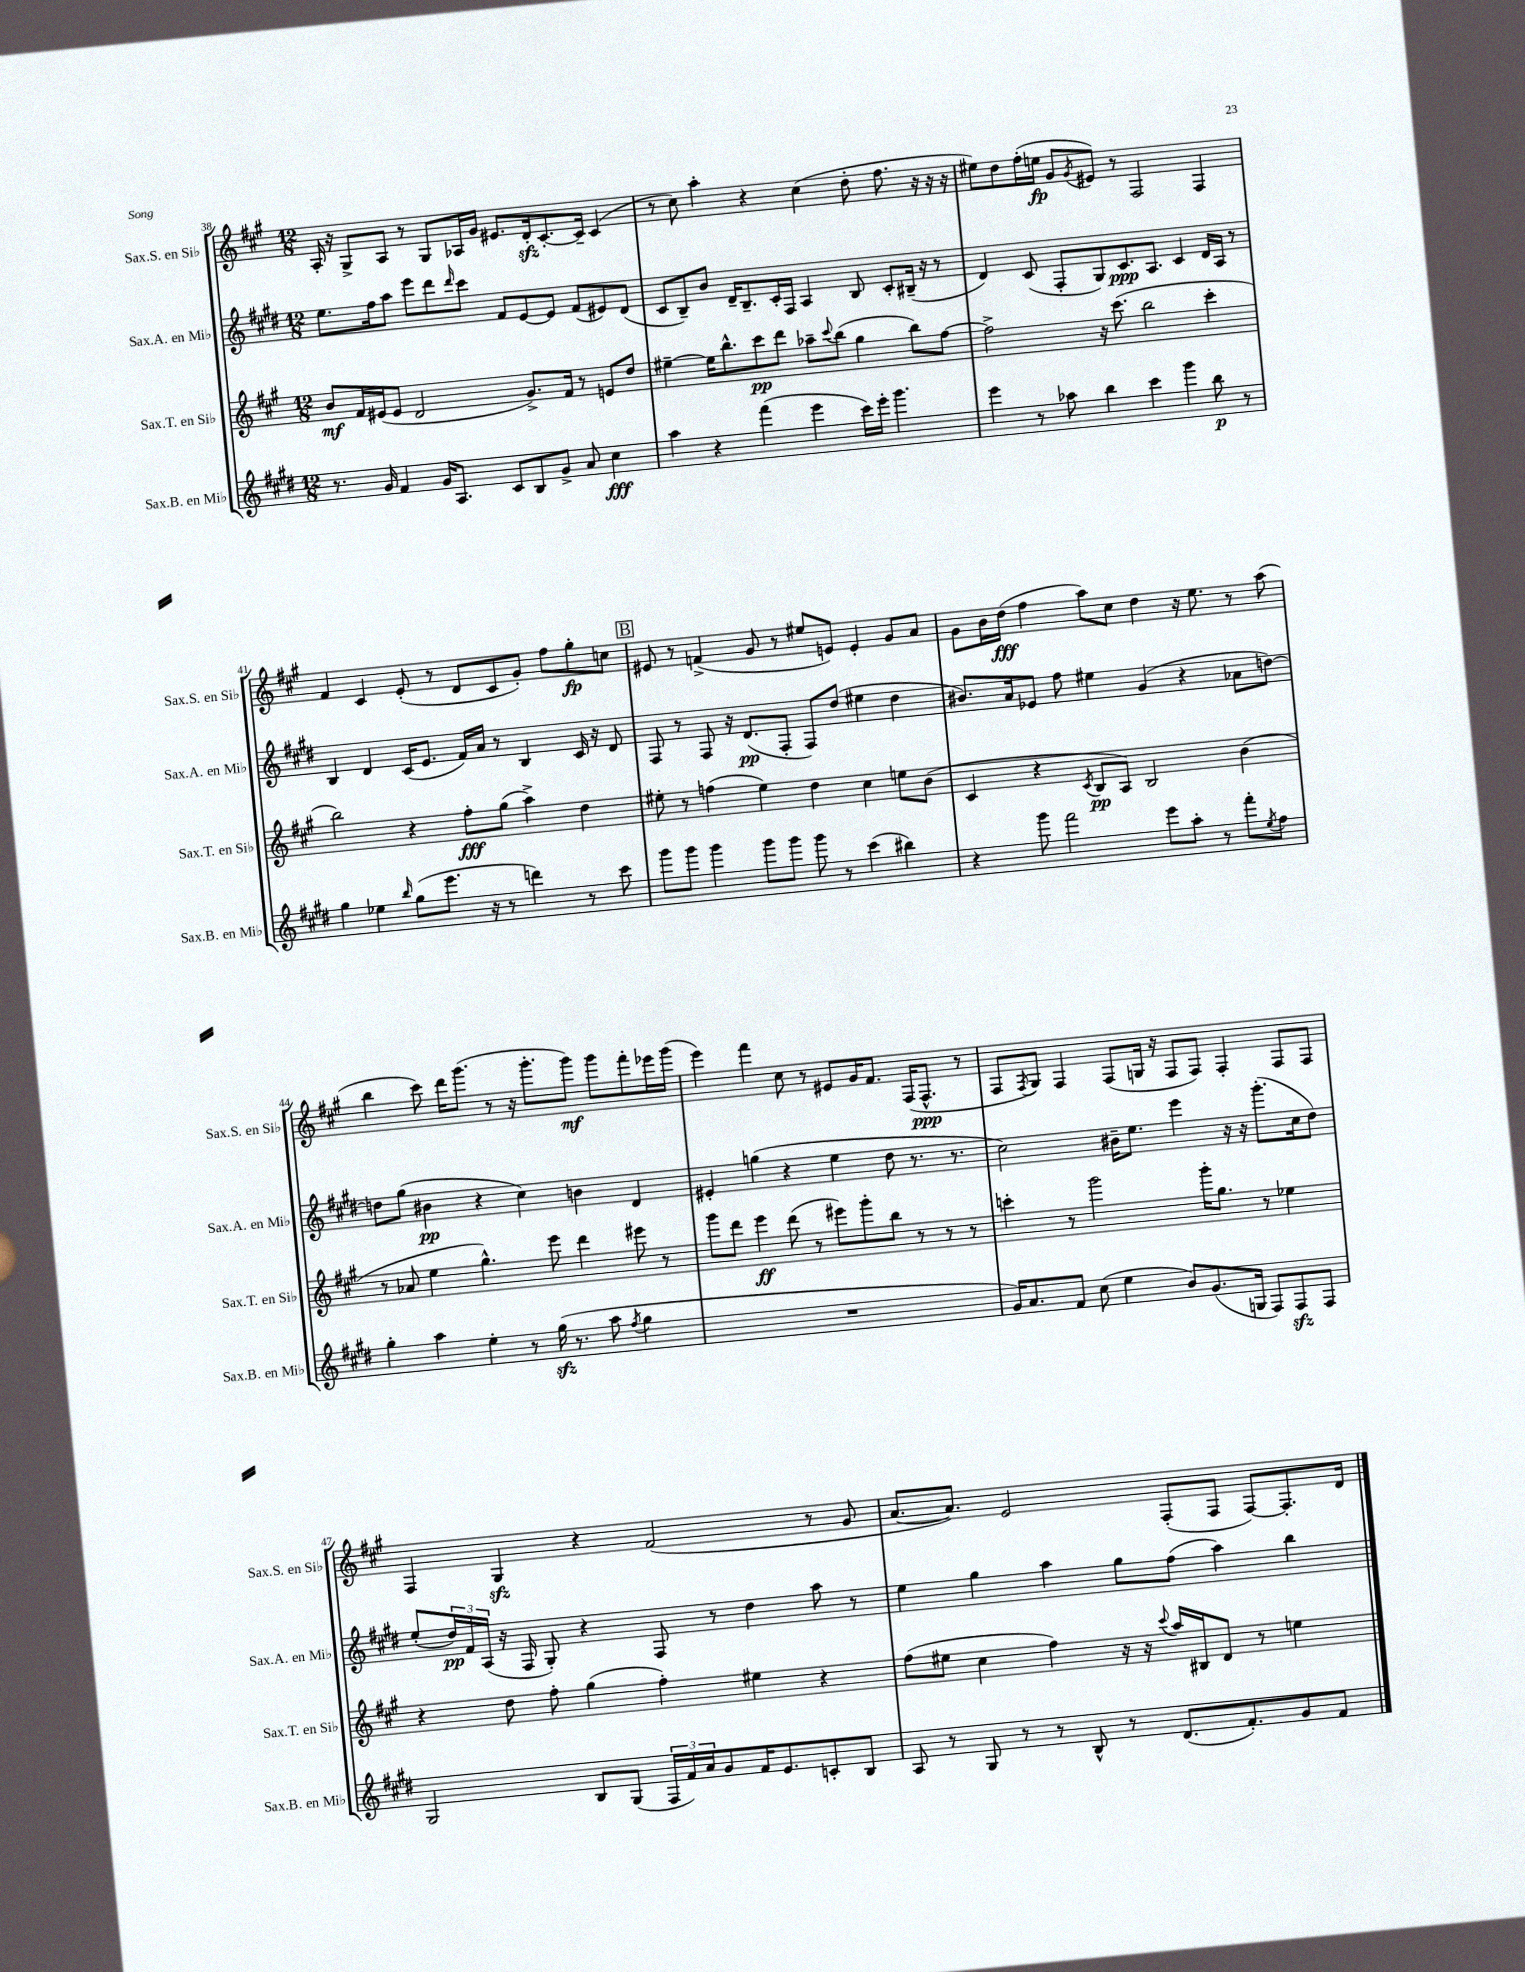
<<
\new StaffGroup <<
\new Staff = "s0" \with { instrumentName = "Sax.S. en Sib" shortInstrumentName = "Sax.S. en Sib" } {
    \clef treble \key a \major \numericTimeSignature \time 12/8
    a16-. r16 gis8-> a8 r8 gis8 aes16 gis'16 eis'8. d'16-.\sfz cis'8.~-. cis'16-- cis'4( |
    r8 cis''8) a''4-. r4 cis''4( d''8-. fis''8. r16 r16 r16 |
    eis''8) d''8 fis''16-.( e''16\fp gis'8 \acciaccatura { gis'8 } eis'8) r8 fis2 fis4 |
    fis'4 cis'4 e'8-.( r8 d'8 cis'8 gis'8-.) fis''8 gis''8-.\fp c''8 |
    \mark \markup { \box "B" } eis'8 r8 f'4->( gis'8 r8 eis''8 e'8) e'4-. gis'8 a'8 |
    gis'8 b'16 d''16\fff( fis''4 a''8) cis''8 d''4 r16 e''8. r8 a''8( |
    b''4 cis'''8) d'''16 gis'''8.( r8 r16 gis'''8.-. gis'''8\mf) gis'''8 fis'''8-. ees'''16 gis'''16( |
    e'''4) fis'''4 cis''8 r8 eis'8 gis'16 fis'8. fis16( fis8.-^\ppp r8 |
    fis8 \acciaccatura { fis8 } gis8) fis4 fis8( g16 r16 fis8 fis8) fis4-. fis8 fis8 |
    fis4 gis4\sfz r4 fis'2( r8 gis'8 |
    a'8.~ a'8.) e'2 fis8-.( fis8 fis8~) fis8.-. d'16 \bar "|." |
}
\new Staff = "s1" \with { instrumentName = "Sax.A. en Mib" shortInstrumentName = "Sax.A. en Mib" } {
    \clef treble \key e \major \numericTimeSignature \time 12/8
    e''8. fis''16 a''8 e'''8 dis'''8 \grace { dis'''16 } cis'''8 fis'8 e'8~ e'8 fis'8( eis'8) dis'8( |
    cis'8 b8--) b'8 dis'16-- b8.-- cis'16-. fis16 a4 b8 cis'8-. bis16--( r16 r8 |
    dis'4) cis'8( fis8-. gis8) cis'8.\ppp a8. cis'4 dis'16 a16 r8 |
    b4 dis'4 cis'16( e'8. fis'16) a'16 r8 b4 cis'16 r16 dis'8 |
    \mark \markup { \box "B" } fis8 r8 fis8 r16 dis'8.\pp( fis8-. fis8) dis''8( eis''4 dis''4 |
    bis'8.) a'16 ees'8 fis''8 eis''4 gis'4( r4 aes'8 d''8~) |
    d''8 gis''8( bis'4\pp r4 cis''4) b'4 dis'4 |
    eis'4-. g''4( r4 e''4 dis''8 r8. r8. |
    cis''2) bis'16-- e''8. e'''4 r16 r16 gis'''8.-.( cis''16 dis''8) |
    e''8-.( \tuplet 3/2 { dis''16\pp) fis'16 a16( } r16 fis16 gis8-.) r4 fis8 r8 dis''4 a''8 r8 |
    e''4 gis''4 a''4 gis''8 fis''8( a''4) b''4 \bar "|." |
}
\new Staff = "s2" \with { instrumentName = "Sax.T. en Sib" shortInstrumentName = "Sax.T. en Sib" } {
    \clef treble \key a \major \numericTimeSignature \time 12/8
    b'8\mf fis'16 eis'16( eis'8 d'2 gis'8.->) fis'16 r8 e'8 d''8 |
    eis''4~-- eis''16 b''8.-^ cis'''8\pp d'''8 aes''8-- \appoggiatura { cis'''8 } b''8( gis''4 b''8) fis''8~ |
    fis''2-> r16 cis'''8.( b''2 cis'''4-. |
    b''2) r4 fis''8-.\fff gis''8( a''4->) d''4 |
    \mark \markup { \box "B" } eis''8-. r8 f''4( eis''4) d''4 cis''4 e''8 b'8( |
    cis'4 r4 \acciaccatura { cis'8 } b8\pp a8) b2 b'4( |
    r8 aes'8 e''4 gis''4.-^) e'''8 d'''4 eis'''8 r8 |
    gis'''8 d'''8 e'''4\ff d'''8( r8 eis'''8) gis'''8-. b''8 r8 r8 r8 |
    c'''4-. r8 gis'''2 gis'''16-. gis''8. r8 ees''4 |
    r4 d''8 fis''8-. gis''4( fis''4-.) eis''4 r4 |
    fis''8( eis''8 cis''4 fis''4) r16 r16 \appoggiatura { cis'''8 } a''16 bis16 d'8 r8 e''4 \bar "|." |
}
\new Staff = "s3" \with { instrumentName = "Sax.B. en Mib" shortInstrumentName = "Sax.B. en Mib" } {
    \clef treble \key e \major \numericTimeSignature \time 12/8
    r8. gis'16 fis'4 gis'16 a8. cis'8 b8 gis'8-> a'8 cis''4\fff |
    a''4 r4 fis'''4( e'''4 cis'''16) e'''16-. gis'''4. |
    e'''4 r8 aes''8 b''4 cis'''4 gis'''4 b''8\p r8 |
    gis''4 ees''4 \grace { b''16 } gis''8( e'''8. r16 r8 d'''4) r8 cis'''8 |
    \mark \markup { \box "B" } gis'''8 gis'''8 gis'''4 gis'''8 gis'''8 gis'''8 r8 cis'''4( bis''4) |
    r4 gis'''8 fis'''2 e'''8 a''8-. r8 fis'''8-. \acciaccatura { e''8 } fis''8 |
    gis''4-. a''4 e''4-. r8 gis''16\sfz( r8. a''8 \acciaccatura { fis''8 } gis''4 |
    R1. |
    gis'16) a'8. fis'8 cis''8( e''4 b'8) gis'8.( g16 fis8) fis8\sfz fis8 |
    gis2 b8 gis8( \tuplet 3/2 { fis16 fis'16) a'16 } gis'8 fis'16 e'8. c'8-. b8 |
    a8 r8 gis8 r8 r8 b8-^ r8 dis'8.( fis'8.-.) gis'8 fis'8 \bar "|." |
}
>>
>>
\layout { \context { \Score currentBarNumber = #38 } }
